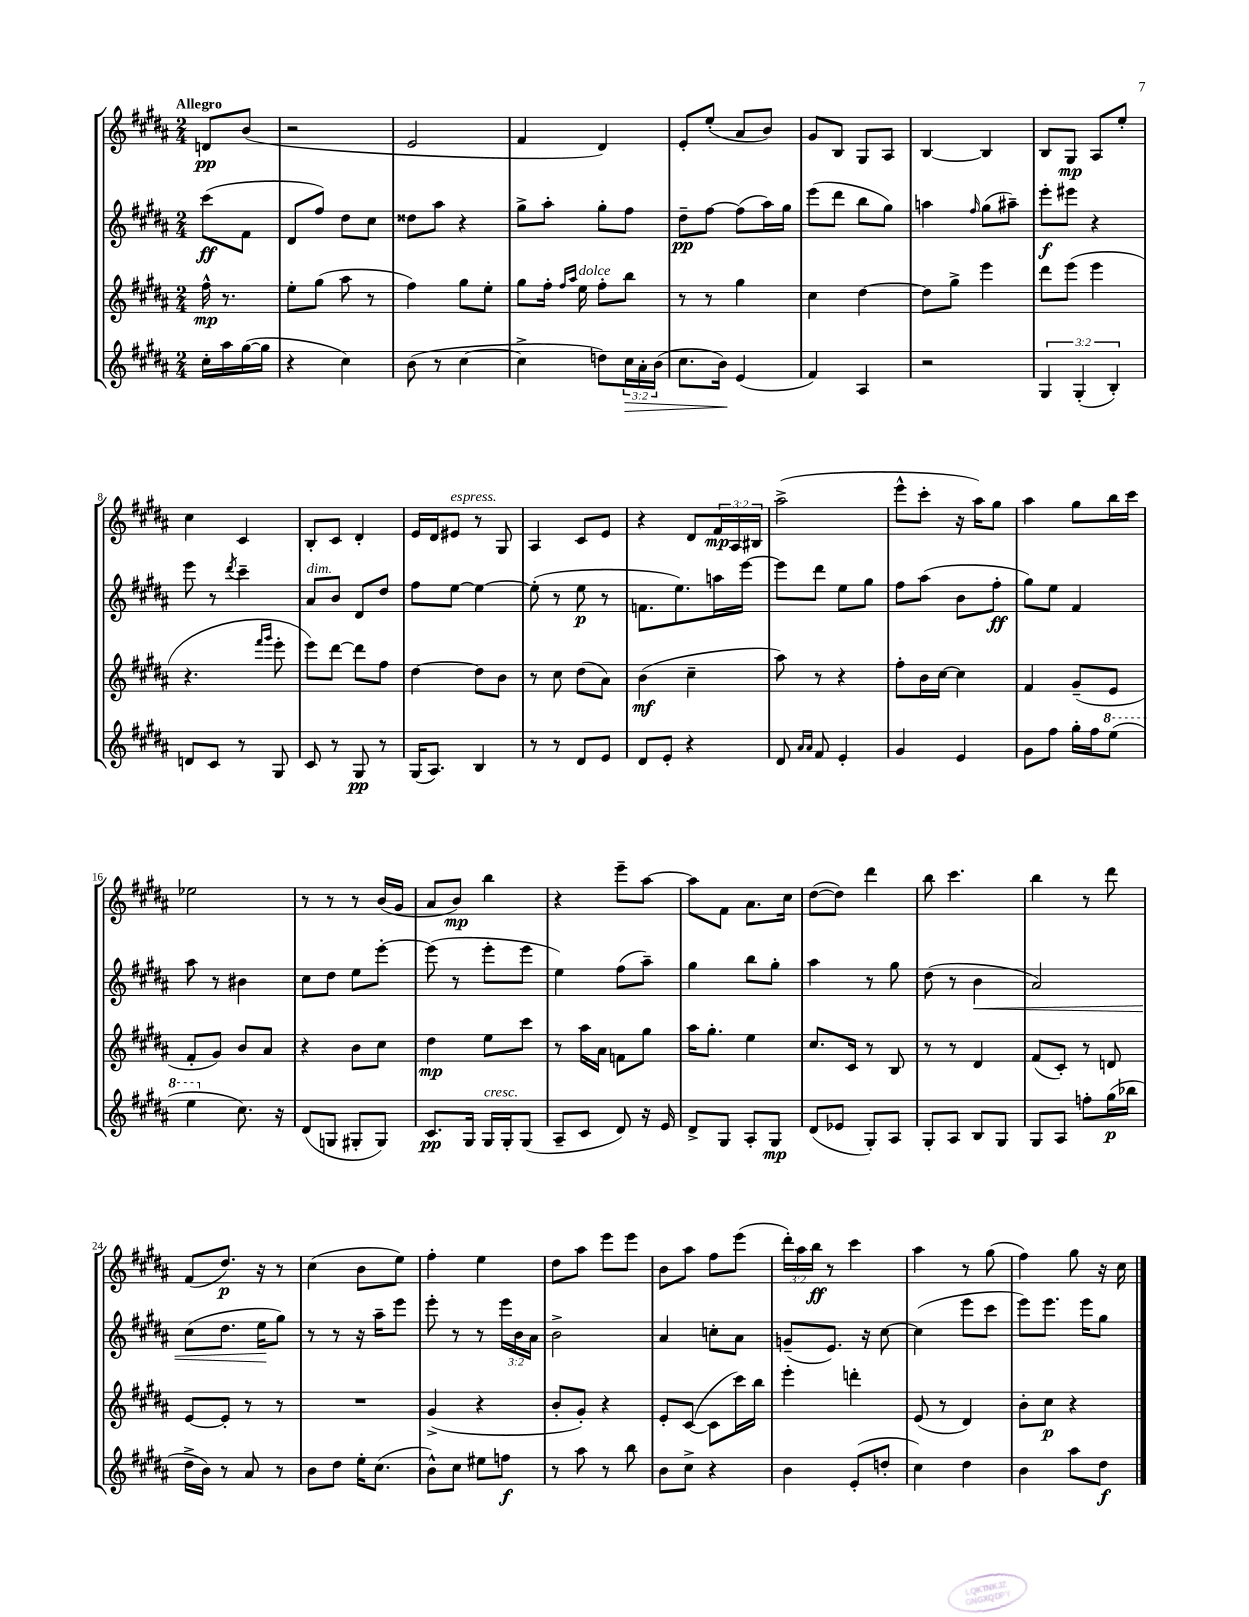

**kern	**dynam	**kern	**dynam	**kern	**dynam	**kern	**dynam
*part4	*part4	*part3	*part3	*part2	*part2	*part1	*part1
*staff4	*staff4	*staff3	*staff3	*staff2	*staff2	*staff1	*staff1
*clefG2	*	*clefG2	*	*clefG2	*	*clefG2	*
*k[f#c#g#d#a#]	*	*k[f#c#g#d#a#]	*	*k[f#c#g#d#a#]	*	*k[f#c#g#d#a#]	*
*M2/4	*	*M2/4	*	*M2/4	*	*M2/4	*
=	=	=	=	=	=	=	=
!	!	!	!	!	!	!LO:TX:a:B:t=Allegro	!
16cc#'\LL	.	16ff#^^\	mp	(8ccc#\L	ff	8dn/L	pp
16aa#\	.	8.r	.	.	.	.	.
([16gg#\	.	.	.	8f#\J	.	(8b/J	.
16gg#\JJ]	.	.	.	.	.	.	.
=1	=1	=1	=1	=1	=1	=1	=1
4r	.	8ee'\L	.	8d#/L	.	2r	.
.	.	(8gg#\J	.	8ff#/J)	.	.	.
4cc#\)	.	8aa#\	.	8dd#\L	.	.	.
.	.	8r	.	8cc#\J	.	.	.
=2	=2	=2	=2	=2	=2	=2	=2
(8b\	.	4ff#\)	.	8dd##X\L	.	2e/	.
8r	.	.	.	8aa#\J	.	.	.
[4cc#\	.	8gg#\L	.	4r	.	.	.
.	.	8ee'\J	.	.	.	.	.
=3	=3	=3	=3	=3	=3	=3	=3
4cc#^\]	.	8gg#\L	.	8gg#^\L	.	4f#/	.
.	.	16ff#'\Jk	.	8aa#'\J	.	.	.
.	.	16qqff#/LL	.	.	.	.	.
.	.	16qqaa#/JJ	.	.	.	.	.
!	!	!LO:TX:a:i:t=dolce	!	!	!	!	!
.	.	16ee\	.	.	.	.	.
8ddn\L)	.	8ff#'\L	.	8gg#'\L	.	4d#/)	.
!	!LO:HP:b	!	!	!	!	!	!
24cc#\L	>	8bb\J	.	8ff#\J	.	.	.
24a#'\	.	.	.	.	.	.	.
(24b\JJ	.	.	.	.	.	.	.
=4	=4	=4	=4	=4	=4	=4	=4
8.cc#\L	.	8r	.	8dd#~\L	pp	8e'/L	.
.	.	8r	.	[8ff#\J	.	(8ee'/J	.
16b\Jk)	.	.	.	.	.	.	.
(4e/	]	4gg#\	.	(8ff#\L]	.	8a#/L	.
.	.	.	.	16aa#\L)	.	8b/J)	.
.	.	.	.	16gg#\JJ	.	.	.
=5	=5	=5	=5	=5	=5	=5	=5
4f#/)	.	4cc#\	.	(8eee\L	.	8g#/L	.
.	.	.	.	8ddd#\J	.	8B/J	.
4A#/	.	[4dd#\	.	8bb\L	.	8G#/L	.
.	.	.	.	8gg#\J)	.	8A#/J	.
=6	=6	=6	=6	=6	=6	=6	=6
2r	.	8dd#\L]	.	4aan\	.	[4B/	.
.	.	8gg#^\J	.	.	.	.	.
.	.	.	.	16qqff#/	.	.	.
.	.	4eee\	.	(8gg#\L	.	4B/]	.
.	.	.	.	8aa#X~\J)	.	.	.
=7	=7	=7	=7	=7	=7	=7	=7
6G#/	.	8ddd#\L	.	8eee'\L	f	8B/L	.
.	.	(8eee\J	.	8eee#X\J	.	8G#/J	mp
(6G#'/	.	.	.	.	.	.	.
.	.	4eee\	.	4r	.	8A#/L	.
6B'/)	.	.	.	.	.	.	.
.	.	.	.	.	.	8ee'/J	.
!!LO:LB:g=z
=8	=8	=8	=8	=8	=8	=8	=8
8dn/L	.	4.r	.	8eee\	.	4cc#\	.
8c#/J	.	.	.	8r	.	.	.
.	.	.	.	8qddd#/	.	.	.
8r	.	.	.	4ccc#~\	.	4c#/	.
.	.	16qqfff#/LL	.	.	.	.	.
.	.	16qqggg#/JJ	.	.	.	.	.
8G#/	.	8eee'\	.	.	.	.	.
=9	=9	=9	=9	=9	=9	=9	=9
!	!	!	!	!LO:TX:a:i:t=dim.	!	!	!
8c#/	.	8eee\L)	.	8a#/L	.	8B'/L	.
8r	.	[8ddd#\J	.	8b/J	.	8c#/J	.
8G#/	pp	8ddd#\L]	.	8d#/L	.	4d#'/	.
8r	.	8ff#\J	.	8dd#/J	.	.	.
=10	=10	=10	=10	=10	=10	=10	=10
(16G#/KL	.	[4dd#\	.	8ff#\L	.	16e/LL	.
8.A#/J)	.	.	.	.	.	16d#/J	.
!	!	!	!	!	!	!LO:TX:a:i:t=espress.	!
.	.	.	.	[8ee\J	.	8e#X/J	.
4B/	.	8dd#\L]	.	4ee\_	.	8r	.
.	.	8b\J	.	.	.	8G#/	.
=11	=11	=11	=11	=11	=11	=11	=11
8r	.	8r	.	(8ee'\]	.	4A#/	.
8r	.	8cc#\	.	8r	.	.	.
8d#/L	.	(8dd#\L	.	8ee\	p	8c#/L	.
8e/J	.	8a#\J)	.	8r	.	8e/J	.
=12	=12	=12	=12	=12	=12	=12	=12
8d#/L	.	(4b\	mf	8.fn\L	.	4r	.
8e'/J	.	.	.	.	.	.	.
.	.	.	.	8.ee\)	.	.	.
4r	.	4cc#~\	.	.	.	8d#/L	.
.	.	.	.	16aan\L	.	24f#/L	mp
.	.	.	.	.	.	24A#/	.
.	.	.	.	[16eee\JJ	.	.	.
.	.	.	.	.	.	24B#X/JJ	.
=13	=13	=13	=13	=13	=13	=13	=13
8d#/	.	8aa#\)	.	8eee\L]	.	(2aa#^\	.
16qqa#/LL	.	.	.	.	.	.	.
16qqa#/JJ	.	.	.	.	.	.	.
8f#/	.	8r	.	8ddd#\J	.	.	.
4e'/	.	4r	.	8ee\L	.	.	.
.	.	.	.	8gg#\J	.	.	.
=14	=14	=14	=14	=14	=14	=14	=14
4g#/	.	8ff#'\L	.	8ff#\L	.	8eee^^\L	.
.	.	16b\L	.	(8aa#\J	.	8ccc#'\J	.
.	.	[16cc#\JJ	.	.	.	.	.
4e/	.	4cc#\]	.	8b\L	.	16r	.
.	.	.	.	.	.	16aa#\KL)	.
.	.	.	.	8ff#'\J	ff	8gg#\J	.
=15	=15	=15	=15	=15	=15	=15	=15
8g#\L	.	4f#/	.	8gg#\L)	.	4aa#\	.
8ff#\J	.	.	.	8ee\J	.	.	.
16gg#'\LL	.	(8g#~/L	.	4f#/	.	8gg#\L	.
16ff#\J	.	.	.	.	.	.	.
*8va	*	*	*	*	*	*	*
(8eee\J	.	8e/J	.	.	.	16bb\L	.
.	.	.	.	.	.	16ccc#\JJ	.
!!LO:LB:g=z
=16	=16	=16	=16	=16	=16	=16	=16
4eee\	.	8f#'/L	.	8aa#\	.	2ee-X\	.
.	.	8g#/J)	.	8r	.	.	.
*X8va	*	*	*	*	*	*	*
8.cc#\)	.	8b/L	.	4b#X\	.	.	.
.	.	8a#/J	.	.	.	.	.
16r	.	.	.	.	.	.	.
=17	=17	=17	=17	=17	=17	=17	=17
(8d#/L	.	4r	.	8cc#\L	.	8r	.
8Gn/J	.	.	.	8dd#\J	.	8r	.
8G#X'/L	.	8b\L	.	8ee\L	.	8r	.
8G#/J)	.	8cc#\J	.	[8eee'\J	.	(16b/LL	.
.	.	.	.	.	.	16g#/JJ	.
=18	=18	=18	=18	=18	=18	=18	=18
8.c#/L	pp	4dd#\	mp	(8eee\]	.	8a#/L	.
.	.	.	.	8r	.	8b/J)	mp
16G#/Jk	.	.	.	.	.	.	.
!LO:TX:a:i:t=cresc.	!	!	!	!	!	!	!
16G#/LL	.	8ee\L	.	8eee'\L	.	4bb\	.
16G#'/J	.	.	.	.	.	.	.
(8G#/J	.	8ccc#\J	.	8eee\J	.	.	.
=19	=19	=19	=19	=19	=19	=19	=19
8A#~/L	.	8r	.	4ee\)	.	4r	.
8c#/J	.	16aa#\LL	.	.	.	.	.
.	.	16a#\JJ	.	.	.	.	.
8d#/)	.	8fn\L	.	(8ff#\L	.	8eee~\L	.
16r	.	8gg#\J	.	8aa#~\J)	.	[8aa#\J	.
16e/	.	.	.	.	.	.	.
=20	=20	=20	=20	=20	=20	=20	=20
8d#^/L	.	16aa#\KL	.	4gg#\	.	8aa#\L]	.
.	.	8.gg#'\J	.	.	.	.	.
8G#/J	.	.	.	.	.	8f#\J	.
8A#'/L	.	4ee\	.	8bb\L	.	8.a#\L	.
8G#/J	mp	.	.	8gg#'\J	.	.	.
.	.	.	.	.	.	16cc#\Jk	.
=21	=21	=21	=21	=21	=21	=21	=21
(8d#/L	.	8.cc#/L	.	4aa#\	.	([8dd#\L	.
8e-X/J	.	.	.	.	.	8dd#\J])	.
.	.	16c#/Jk	.	.	.	.	.
8G#'/L)	.	8r	.	8r	.	4ddd#\	.
8A#/J	.	8B/	.	8gg#\	.	.	.
=22	=22	=22	=22	=22	=22	=22	=22
8G#'/L	.	8r	.	(8dd#\	.	8bb\	.
8A#/J	.	8r	.	8r	.	4.ccc#\	.
!	!	!	!	!	!LO:HP:b	!	!
8B/L	.	4d#/	.	4b\	<	.	.
8G#/J	.	.	.	.	.	.	.
=23	=23	=23	=23	=23	=23	=23	=23
8G#/L	.	(8f#/L	.	2a#/)	.	4bb\	.
8A#/J	.	8c#'/J)	.	.	.	.	.
8ffn'\L	.	8r	.	.	.	8r	.
(16gg#\L	p	8dn/	.	.	.	8ddd#\	.
16bb-X\JJ	.	.	.	.	.	.	.
!!LO:LB:g=z
=24	=24	=24	=24	=24	=24	=24	=24
16dd#^\LL	.	[8e/L	.	(8cc#\L	.	(8f#/L	.
16b\JJ)	.	.	.	.	.	.	.
8r	.	8e'/J]	.	8.dd#\J	.	8.dd#/J)	p
8a#/	.	8r	.	.	.	.	.
.	.	.	.	16ee\KL	.	16r	.
8r	.	8r	.	8gg#\J)	[	8r	.
=25	=25	=25	=25	=25	=25	=25	=25
8b\L	.	2r	.	8r	.	(4cc#\	.
8dd#\J	.	.	.	8r	.	.	.
16ee'\KL	.	.	.	16r	.	8b\L	.
(8.cc#\J	.	.	.	16aa#~\KL	.	.	.
.	.	.	.	8eee\J	.	8ee\J)	.
=26	=26	=26	=26	=26	=26	=26	=26
8b^^\L)	.	(4g#^/	.	8eee'\	.	4ff#'\	.
8cc#\J	.	.	.	8r	.	.	.
8ee#X\L	.	4r	.	8r	.	4ee\	.
8ffn\J	f	.	.	24eee\LL	.	.	.
.	.	.	.	24b\	.	.	.
.	.	.	.	24a#\JJ	.	.	.
=27	=27	=27	=27	=27	=27	=27	=27
8r	.	8b'/L	.	2b^\	.	8dd#\L	.
8aa#\	.	8g#'/J)	.	.	.	8aa#\J	.
8r	.	4r	.	.	.	8eee\L	.
8bb\	.	.	.	.	.	8eee\J	.
=28	=28	=28	=28	=28	=28	=28	=28
8b\L	.	8e'/L	.	4a#/	.	8b\L	.
8cc#^\J	.	([8c#/J	.	.	.	8aa#\J	.
4r	.	8c#\L]	.	8ccn'\L	.	8ff#\L	.
.	.	16ccc#\L)	.	8a#\J	.	(8eee\J	.
.	.	16bb\JJ	.	.	.	.	.
=29	=29	=29	=29	=29	=29	=29	=29
4b\	.	4eee'\	.	(8gn~/L	.	24ddd#'\LL)	.
.	.	.	.	.	.	24aa#\	.
.	.	.	.	.	.	24bb\JJ	ff
.	.	.	.	8.e/J)	.	8r	.
(8e'/L	.	4dddn'\	.	.	.	4ccc#\	.
.	.	.	.	16r	.	.	.
8ddn'/J	.	.	.	[8cc#\	.	.	.
=30	=30	=30	=30	=30	=30	=30	=30
4cc#\)	.	(8e/	.	(4cc#\]	.	4aa#\	.
.	.	8r	.	.	.	.	.
4dd#\	.	4d#/)	.	8eee\L	.	8r	.
.	.	.	.	8ccc#\J	.	(8gg#\	.
=31	=31	=31	=31	=31	=31	=31	=31
4b\	.	8b'\L	.	8eee\L)	.	4ff#\)	.
.	.	8cc#\J	p	8.eee\J	.	.	.
8aa#\L	.	4r	.	.	.	8gg#\	.
.	.	.	.	16eee\KL	.	.	.
8dd#\J	f	.	.	8gg#\J	.	16r	.
.	.	.	.	.	.	16cc#\	.
==	==	==	==	==	==	==	==
*-	*-	*-	*-	*-	*-	*-	*-
